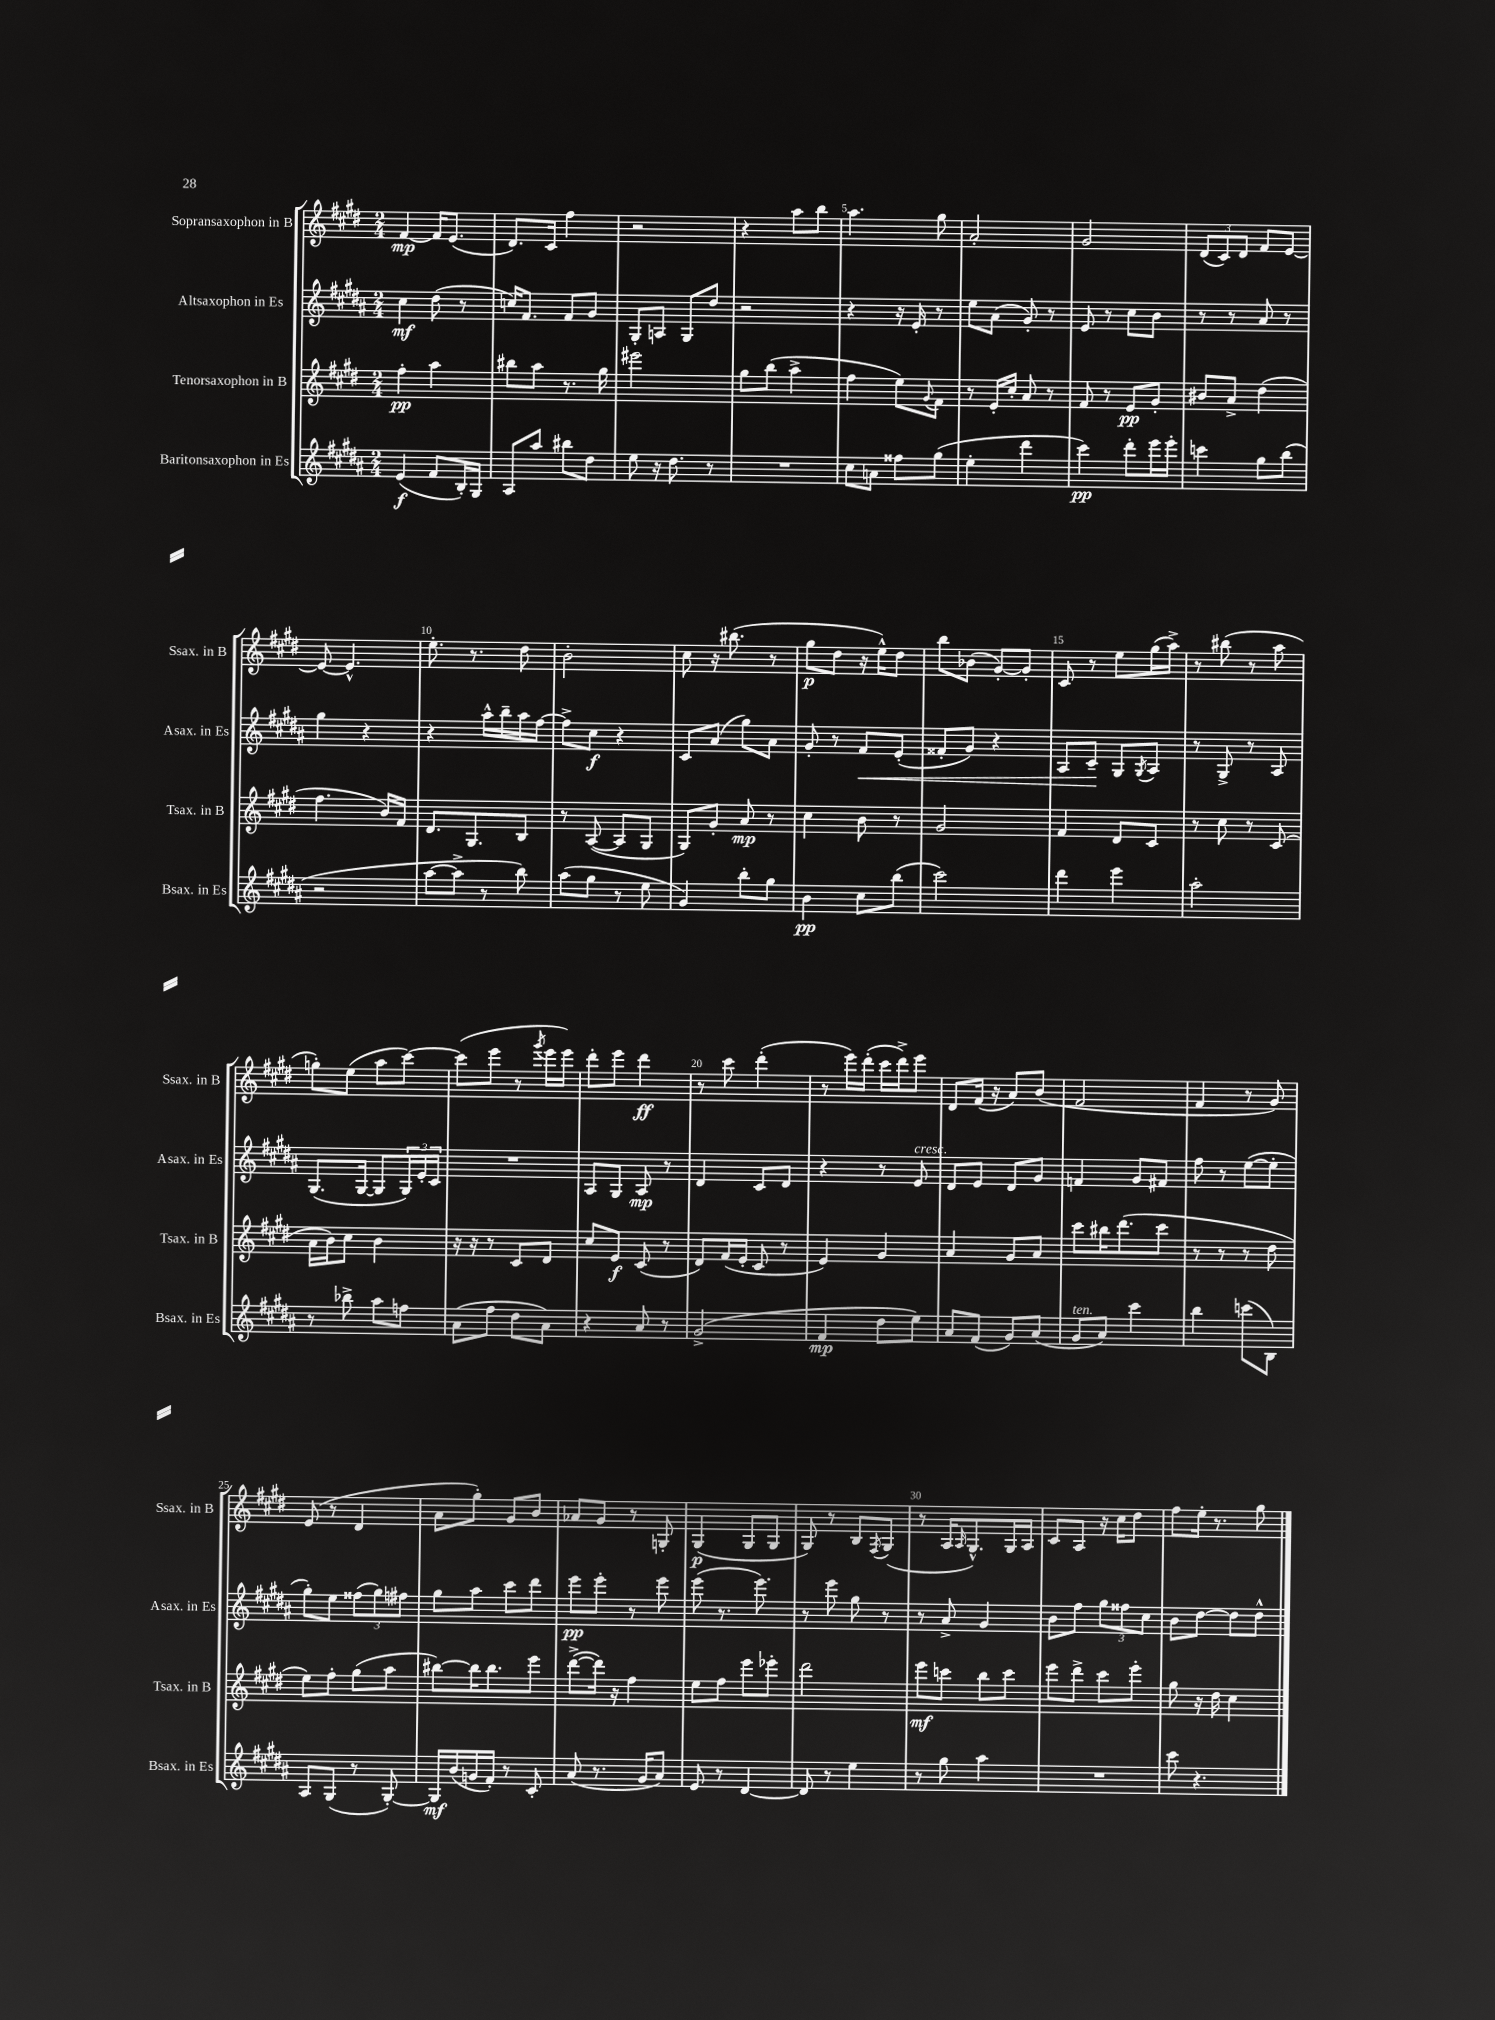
<<
\new StaffGroup <<
\new Staff = "s0" \with { instrumentName = "Sopransaxophon in B" shortInstrumentName = "Ssax. in B" } {
    \clef treble \key e \major \numericTimeSignature \time 2/4
    fis'4~\mp fis'16 e'8.( |
    dis'8.) cis'16 fis''4 |
    r2 |
    r4 a''8 b''8 |
    a''4. gis''8 |
    a'2-. |
    gis'2 |
    \tuplet 3/2 { dis'8( cis'8) dis'8 } fis'8 e'8~ |
    e'8~ e'4.-^ |
    e''8.-. r8. dis''8 |
    b'2-. |
    cis''8 r16 bis''8.( r8 |
    gis''8\p dis''8 r16 e''16-^) dis''8 |
    b''8 bes'8( gis'8~-.) gis'8-. |
    cis'8 r8 e''8 gis''16( a''16->) |
    r8 bis''8( r8 a''8 |
    g''8-.) e''8( a''8 cis'''8~) |
    cis'''8( e'''8 r8 \acciaccatura { gis'''8 } e'''16 e'''16) |
    dis'''8-. e'''8 dis'''4\ff |
    r8 cis'''8 dis'''4-.( |
    r8 e'''16) dis'''16-.( cis'''16 dis'''16->) e'''8 |
    dis'8 fis'16( r16 a'8) b'8( |
    fis'2 |
    fis'4 r8 gis'8) |
    e'8( r8 dis'4 |
    a'8 gis''8-.) gis'8 b'8 |
    aes'8 gis'8 r8 g8-. |
    gis4\p( gis8 gis8 |
    gis8) r8 b8 \acciaccatura { fis8 } gis8( |
    r8 a16 \grace { a16 } gis8.-^) gis16 a16 |
    cis'8 a8 r16 cis''16 dis''8 |
    fis''8 e''16-. r8. gis''8 \bar "|." |
}
\new Staff = "s1" \with { instrumentName = "Altsaxophon in Es" shortInstrumentName = "Asax. in Es" } {
    \clef treble \key b \major \numericTimeSignature \time 2/4
    cis''4\mf dis''8( r8 |
    c''16) fis'8. fis'8 gis'8 |
    gis8-. a8 gis8 dis''8 |
    r2 |
    r4 r16 e'16-. r8 |
    e''8 ais'8( gis'8-.) r8 |
    e'8 r8 cis''8 b'8 |
    r8 r8 ais'8 r8 |
    gis''4 r4 |
    r4 ais''16-^ b''16-- ais''16 fis''16~ |
    fis''8-> cis''8\f r4 |
    cis'8 ais'8( gis''8) ais'8 |
    gis'8-. r8 fis'8\< e'8-.( |
    fisis'8-. gis'8) r4 |
    ais8 cis'8--\! gis8 \acciaccatura { gis8 } ais8 |
    r8 gis8-> r8 ais8 |
    gis8.( gis16~ gis8 \tuplet 3/2 { gis16) e'16-. cis'16 } |
    R2 |
    ais8 gis8 ais8\mp r8 |
    dis'4 cis'8 dis'8 |
    r4 r8 e'8^\markup { \italic "cresc." } |
    dis'8 e'8 dis'8 gis'8 |
    f'4 gis'8 fis'8 |
    fis''8 r8 e''8~( e''8-. |
    gis''8-.) e''8 \tuplet 3/2 { fisis''8( gis''8) fis''8 } |
    gis''8 ais''8 cis'''8 dis'''8 |
    e'''8\pp e'''8-. r8 e'''8 |
    e'''8( r8. e'''8.) |
    r8 e'''8 gis''8 r8 |
    r8 ais'8-> gis'4 |
    b'8 fis''8 \tuplet 3/2 { gis''8 fisis''8 cis''8 } |
    b'8 dis''8~ dis''8 dis''8-^ \bar "|." |
}
\new Staff = "s2" \with { instrumentName = "Tenorsaxophon in B" shortInstrumentName = "Tsax. in B" } {
    \clef treble \key e \major \numericTimeSignature \time 2/4
    fis''4-.\pp a''4 |
    bis''8 a''8 r8. gis''16 |
    eis'''2 |
    gis''8 b''8( a''4-> |
    fis''4 e''8) \appoggiatura { gis'8 } fis'8 |
    r8 e'16-. cis''16-. a'8 r8 |
    fis'8 r8 e'8\pp gis'8-. |
    bis'8 a'8-> dis''4( |
    fis''4. b'16) fis'16 |
    dis'8. gis8. b8 |
    r8 a8~( a8 gis8 |
    gis8) gis'8-. a'8\mp r8 |
    cis''4 b'8 r8 |
    gis'2 |
    fis'4 dis'8 cis'8 |
    r8 cis''8 r8 cis'8( |
    a'16 b'16) cis''8 b'4 |
    r16 r16 r8 cis'8 dis'8 |
    cis''8 e'8\f cis'8( r8 |
    dis'8) fis'16( e'16-. cis'8 r8 |
    e'4) gis'4 |
    a'4 gis'8 a'8 |
    cis'''8 bis''16 dis'''8.( cis'''8 |
    r8 r8 r8 dis''8 |
    e''8) fis''8-. gis''8( a''8 |
    bis''8~) bis''16 bis''8. e'''8 |
    dis'''8~->( dis'''16) r16 fis''4 |
    e''8 fis''8 e'''8 ees'''8-. |
    dis'''2 |
    e'''8\mf c'''8 b''8 c'''8 |
    e'''8 dis'''8-> cis'''8 e'''8-. |
    gis''8 r16 dis''16 cis''4 \bar "|." |
}
\new Staff = "s3" \with { instrumentName = "Baritonsaxophon in Es" shortInstrumentName = "Bsax. in Es" } {
    \clef treble \key b \major \numericTimeSignature \time 2/4
    e'4\f( fis'8 b16-.) gis16 |
    ais8 ais''8 bis''8 dis''8 |
    e''8 r16 dis''8. r8 |
    R2 |
    cis''8 a'8 fisis''8 gis''8( |
    e''4-. dis'''4 |
    cis'''4\pp) dis'''8-. e'''16 e'''16-. |
    c'''4 gis''8 b''8( |
    r2 |
    ais''8~ ais''8-> r8 b''8) |
    ais''8( gis''8 r8 e''8 |
    gis'4) b''8-. gis''8 |
    b'4\pp cis''8 b''8( |
    cis'''2) |
    dis'''4 e'''4 |
    ais''2-. |
    r8 bes''8-> ais''8 f''8 |
    ais'8( fis''8 dis''8 ais'8) |
    r4 ais'8 r8 |
    gis'2->( |
    fis'4\mp dis''8 e''8) |
    ais'8 fis'8( gis'8) ais'8( |
    gis'8^\markup { \italic "ten." } ais'8) cis'''4 |
    b''4 c'''8( b8) |
    ais8 gis8( r8 gis8~-.) |
    gis16\mf b'16( g'16 fis'16-.) r8 cis'8-. |
    ais'8( r8. gis'16 ais'8) |
    e'8 r8 dis'4~ |
    dis'8 r8 e''4 |
    r8 gis''8 ais''4 |
    R2 |
    cis'''8 r4. \bar "|." |
}
>>
>>
\layout { \context { \Score \override BarNumber.break-visibility = ##(#f #t #t) barNumberVisibility = #(every-nth-bar-number-visible 5) } }
